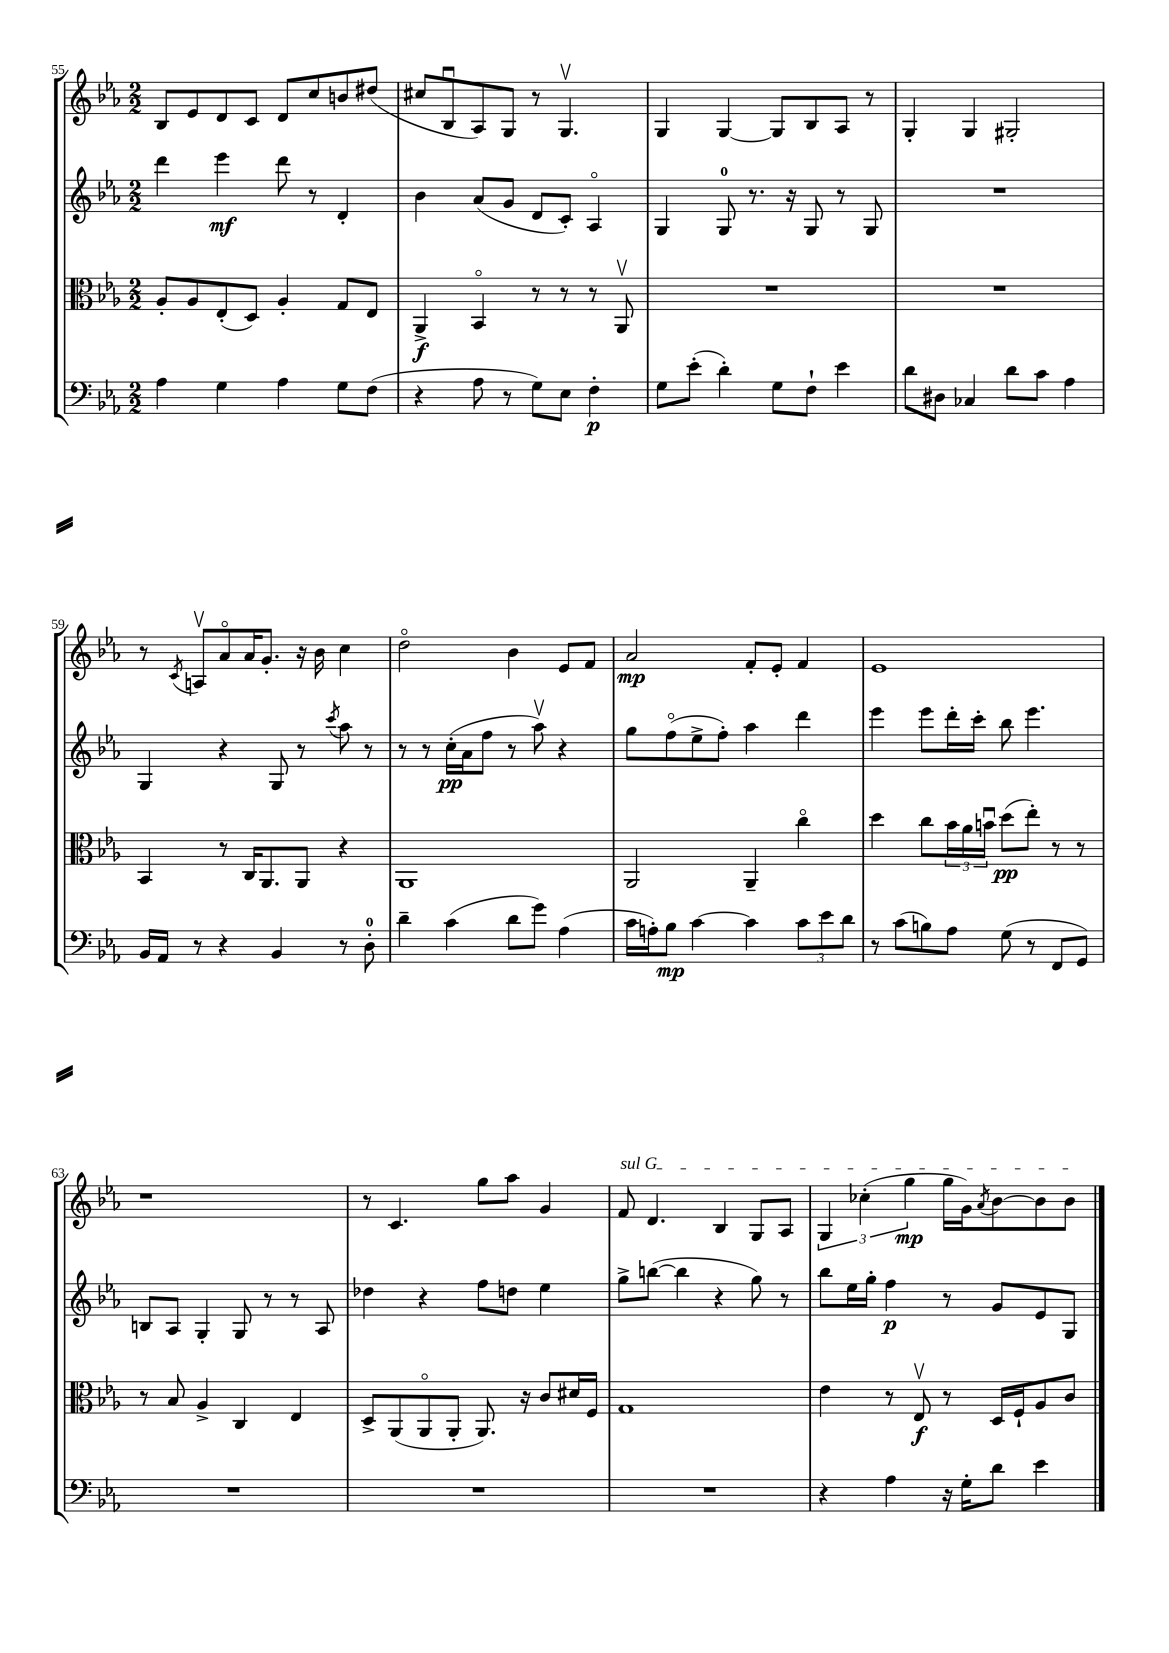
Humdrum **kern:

**kern	**dynam	**kern	**dynam	**kern	**dynam	**kern	**dynam
*part4	*part4	*part3	*part3	*part2	*part2	*part1	*part1
*staff4	*staff4	*staff3	*staff3	*staff2	*staff2	*staff1	*staff1
*clefF4	*	*clefC3	*	*clefG2	*	*clefG2	*
*k[b-e-a-]	*	*k[b-e-a-]	*	*k[b-e-a-]	*	*k[b-e-a-]	*
*M2/2	*	*M2/2	*	*M2/2	*	*M2/2	*
=55	=55	=55	=55	=55	=55	=55	=55
4A-\	.	8A-'/L	.	4ddd\	.	8B-/L	.
.	.	8A-/	.	.	.	8e-/	.
4G\	.	(8E-'/	.	4eee-\	mf	8d/	.
.	.	8D/J)	.	.	.	8c/J	.
4A-\	.	4A-'/	.	8ddd\	.	8d/L	.
.	.	.	.	8r	.	8cc/	.
8G\L	.	8G/L	.	4d'/	.	8bn/	.
(8F\J	.	8E-/J	.	.	.	(8dd#X/J	.
=56	=56	=56	=56	=56	=56	=56	=56
4r	.	4AA-^/	f	4b-\	.	8cc#X/L	.
.	.	.	.	.	.	8B-u/	.
8A-\	.	4BB-/	.	(8a-/L	.	8A-/)	.
8r	.	.	.	8g/J	.	8G/J	.
8G\L)	.	8r	.	8d/L	.	8r	.
8E-\J	.	8r	.	8c'/J)	.	4.Gv/	.
4F'\	p	8r	.	4A-/	.	.	.
.	.	8AA-v/	.	.	.	.	.
=57	=57	=57	=57	=57	=57	=57	=57
8G\L	.	1r	.	4G/	.	4G/	.
(8e-'\J	.	.	.	.	.	.	.
4d'\)	.	.	.	8G/	.	[4G/	.
.	.	.	.	8.r	.	.	.
8G\L	.	.	.	.	.	8G/L]	.
.	.	.	.	16r	.	.	.
8F`\J	.	.	.	8G/	.	8B-/	.
4e-\	.	.	.	8r	.	8A-/J	.
.	.	.	.	8G/	.	8r	.
=58	=58	=58	=58	=58	=58	=58	=58
8d\L	.	1r	.	1r	.	4G'/	.
8D#X\J	.	.	.	.	.	.	.
4C-X/	.	.	.	.	.	4G/	.
8d\L	.	.	.	.	.	2G#X'/	.
8c\J	.	.	.	.	.	.	.
4A-\	.	.	.	.	.	.	.
!!LO:LB:g=z
=59	=59	=59	=59	=59	=59	=59	=59
16BB-/LL	.	4BB-/	.	4G/	.	8r	.
16AA-/JJ	.	.	.	.	.	.	.
.	.	.	.	.	.	8qc/	.
8r	.	.	.	.	.	8Anv/L	.
4r	.	8r	.	4r	.	8a-/	.
.	.	16C/KL	.	.	.	16a-/K	.
.	.	8.AA-/	.	.	.	8.g'/J	.
4BB-/	.	.	.	8G/	.	.	.
.	.	8AA-/J	.	8r	.	16r	.
.	.	.	.	.	.	16b-\	.
.	.	.	.	8qccc/	.	.	.
8r	.	4r	.	8aa-\	.	4cc\	.
8D'\	.	.	.	8r	.	.	.
=60	=60	=60	=60	=60	=60	=60	=60
4d~\	.	1AA-	.	8r	.	2dd\	.
.	.	.	.	8r	.	.	.
(4c\	.	.	.	(16cc'\LL	pp	.	.
.	.	.	.	16a-\J	.	.	.
.	.	.	.	8ff\J	.	.	.
8d\L	.	.	.	8r	.	4b-\	.
8g\J)	.	.	.	8aa-v\)	.	.	.
(4A-\	.	.	.	4r	.	8e-/L	.
.	.	.	.	.	.	8f/J	.
=61	=61	=61	=61	=61	=61	=61	=61
16c\LL	.	2AA-/	.	8gg\L	.	2a-/	mp
16An'\J)	.	.	.	.	.	.	.
8B-\J	mp	.	.	(8ff\	.	.	.
[4c\	.	.	.	8ee-^\	.	.	.
.	.	.	.	8ff'\J)	.	.	.
4c\]	.	4AA-~/	.	4aa-\	.	8f'/L	.
.	.	.	.	.	.	8e-'/J	.
12c\L	.	4cc\	.	4ddd\	.	4f/	.
12e-\	.	.	.	.	.	.	.
12d\J	.	.	.	.	.	.	.
=62	=62	=62	=62	=62	=62	=62	=62
8r	.	4dd\	.	4eee-\	.	1e-	.
(8c\L	.	.	.	.	.	.	.
8Bn\)	.	8cc\L	.	8eee-\L	.	.	.
8A-\J	.	24b-\L	.	16ddd'\L	.	.	.
.	.	24a-\	.	.	.	.	.
.	.	.	.	16ccc'\JJ	.	.	.
.	.	24bnu\JJ	.	.	.	.	.
(8G\	.	(8dd\L	pp	8bb-\	.	.	.
8r	.	8ee-'\J)	.	4.eee-\	.	.	.
8FF/L	.	8r	.	.	.	.	.
8GG/J)	.	8r	.	.	.	.	.
!!LO:LB:g=z
=63	=63	=63	=63	=63	=63	=63	=63
1r	.	8r	.	8Bn/L	.	1r	.
.	.	8B-/	.	8A-/J	.	.	.
.	.	4A-^/	.	4G'/	.	.	.
.	.	4C/	.	8G/	.	.	.
.	.	.	.	8r	.	.	.
.	.	4E-/	.	8r	.	.	.
.	.	.	.	8A-/	.	.	.
=64	=64	=64	=64	=64	=64	=64	=64
1r	.	8D^/L	.	4dd-X\	.	8r	.
.	.	(8AA-/	.	.	.	4.c/	.
.	.	8AA-/	.	4r	.	.	.
.	.	8AA-'/J	.	.	.	.	.
.	.	8.AA-/)	.	8ff\L	.	8gg\L	.
.	.	.	.	8ddn\J	.	8aa-\J	.
.	.	16r	.	.	.	.	.
.	.	8c/L	.	4ee-\	.	4g/	.
.	.	16d#X/L	.	.	.	.	.
.	.	16F/JJ	.	.	.	.	.
=65	=65	=65	=65	=65	=65	=65	=65
!	!	!	!	!	!	!LO:TX:a:i:t=sul G	!
1r	.	1G	.	8gg^\L	.	8f/	.
.	.	.	.	([8bbn\J	.	4.d/	.
.	.	.	.	4bb\]	.	.	.
.	.	.	.	4r	.	4B-/	.
.	.	.	.	8gg\)	.	8G/L	.
.	.	.	.	8r	.	8A-/J	.
=66	=66	=66	=66	=66	=66	=66	=66
4r	.	4e-\	.	8bb-\L	.	6G/	.
.	.	.	.	16ee-\L	.	.	.
.	.	.	.	.	.	(6cc-X'\	.
.	.	.	.	16gg'\JJ	.	.	.
4A-\	.	8r	.	4ff\	p	.	.
.	.	.	.	.	.	6gg\	mp
.	.	8E-v/	f	.	.	.	.
16r	.	8r	.	8r	.	16gg\LL	.
16G'\KL	.	.	.	.	.	16g\J)	.
.	.	.	.	.	.	8qa-/	.
8d\J	.	16D/LL	.	8g/L	.	[8b-\	.
.	.	16F`/J	.	.	.	.	.
4e-\	.	8A-/	.	8e-/	.	8b-\]	.
.	.	8c/J	.	8G/J	.	8b-\J	.
==	==	==	==	==	==	==	==
*-	*-	*-	*-	*-	*-	*-	*-
